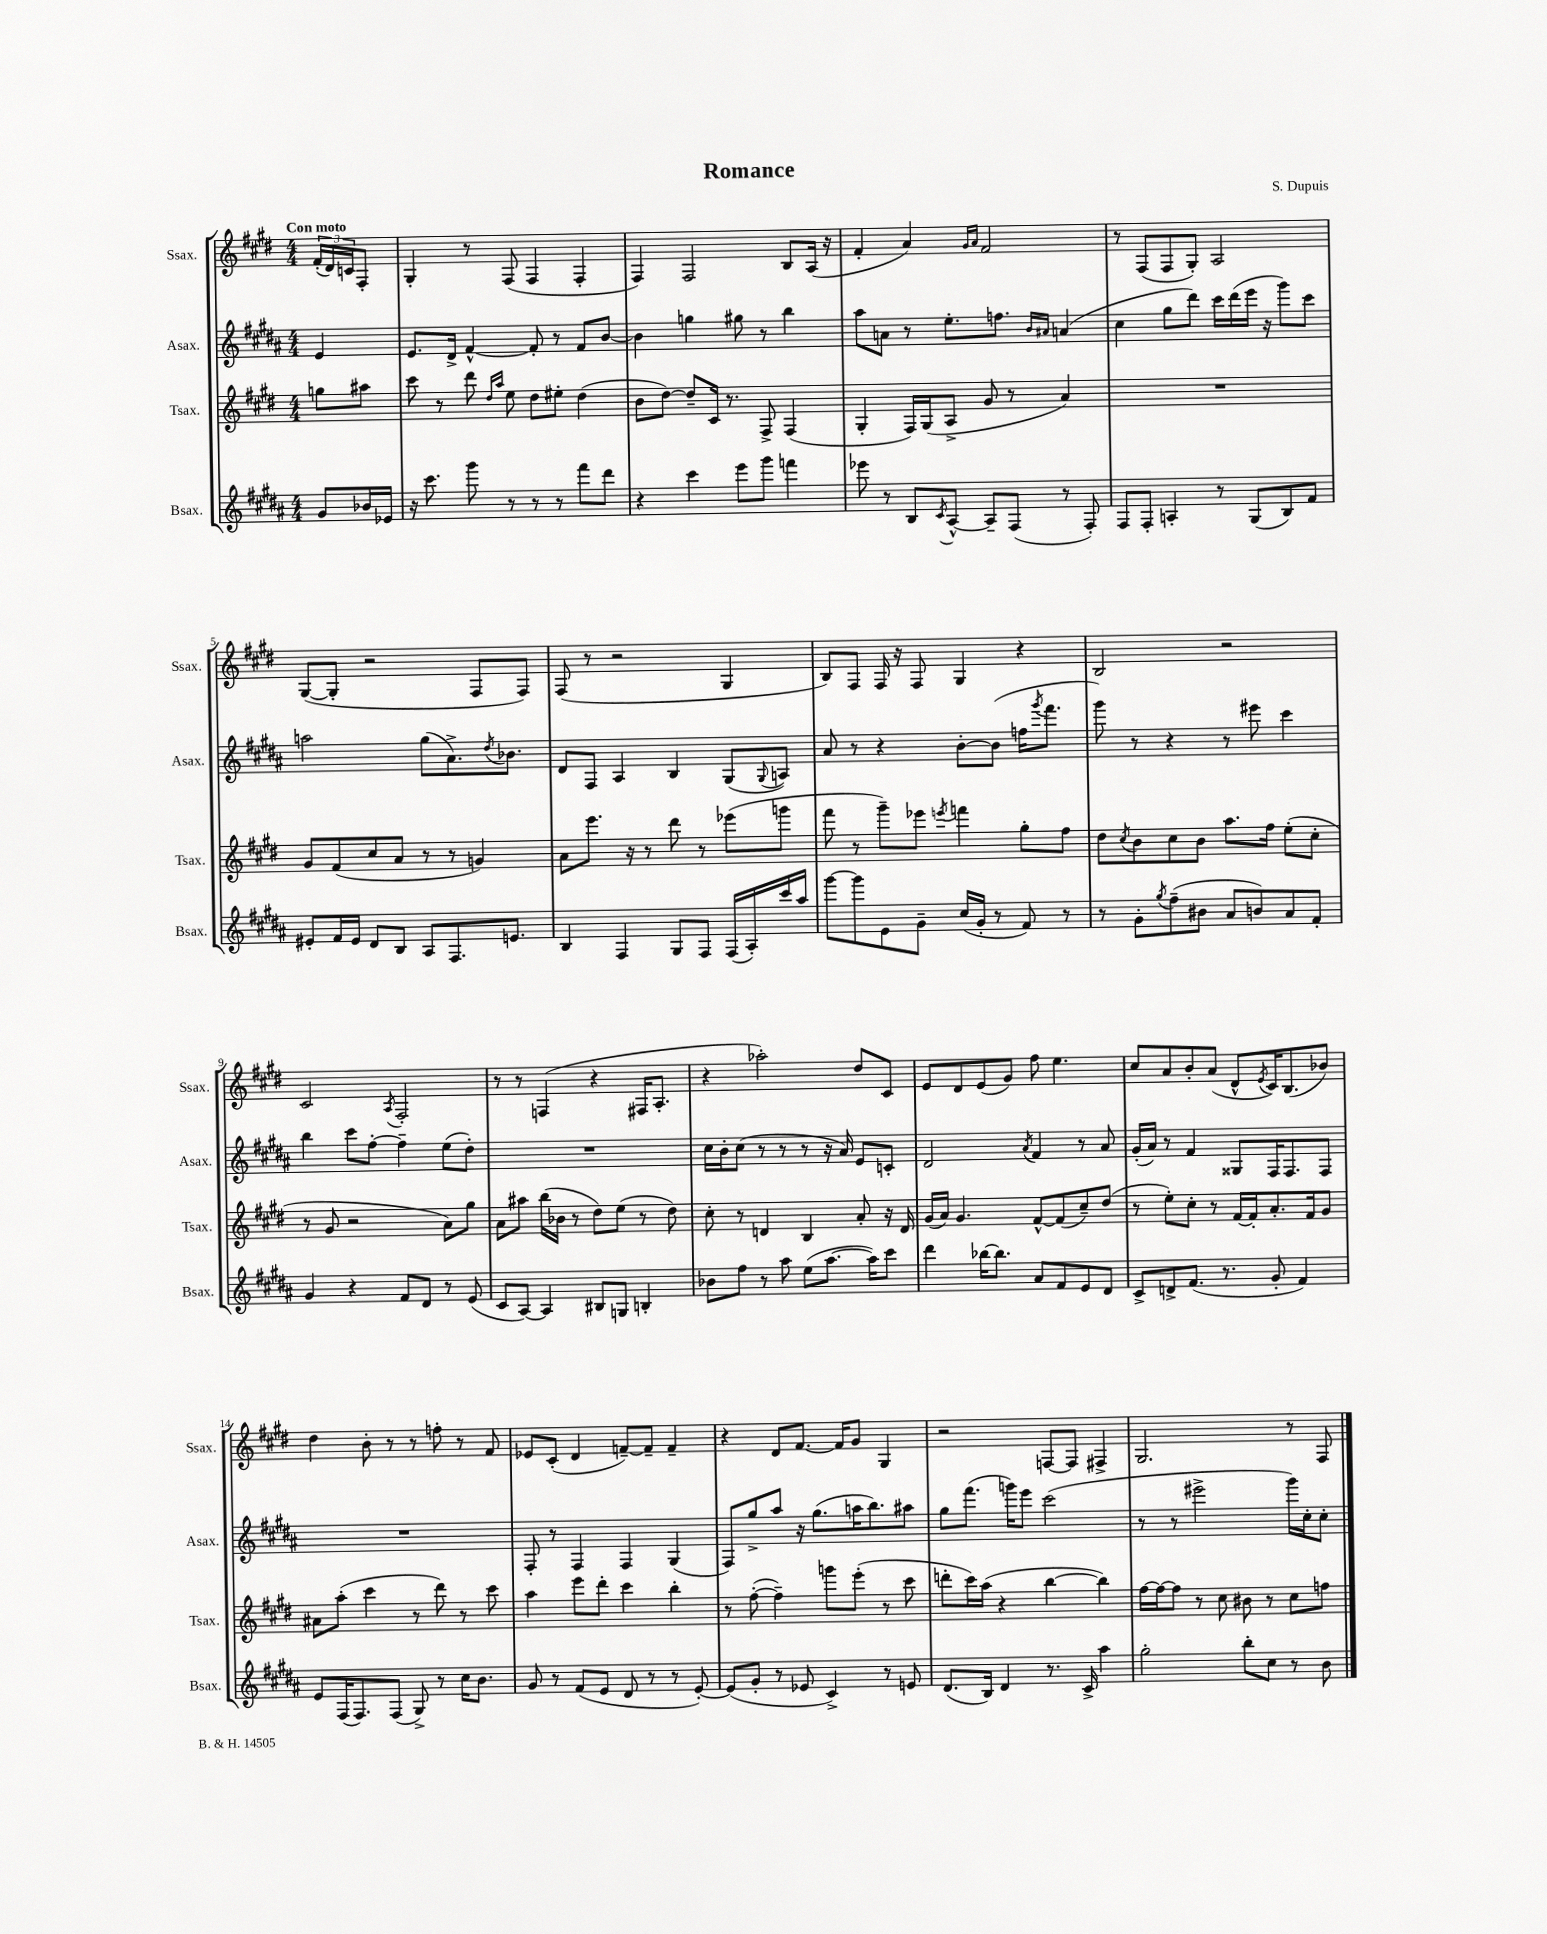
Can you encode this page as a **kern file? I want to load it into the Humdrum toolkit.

**kern	**kern	**kern	**kern
*staff4	*staff3	*staff2	*staff1
*clefG2	*clefG2	*clefG2	*clefG2
*k[f#c#g#d#a#]	*k[f#c#g#d#]	*k[f#c#g#d#a#]	*k[f#c#g#d#]
*M4/4	*M4/4	*M4/4	*M4/4
8g#	8gg	4e	(24f#'
.	.	.	24d#)
.	.	.	24c
16b-	8aa#	.	8F#'
16e-	.	.	.
=	=	=	=
16r	8ccc#	8.e	4G#'
8.ccc#	.	.	.
.	8r	.	.
.	.	16d#^	.
8ggg#	8ddd#	[4f#^^	8r
.	16qqdd#	.	.
.	16qqaa	.	.
8r	8ee	.	(8F#
8r	8dd#	8f#']	4F#
8r	8ee#'	8r	.
8fff#	(4dd#	8f#	4F#'
8ddd#	.	[8b	.
=	=	=	=
4r	8b	4b]	4F#)
.	[8dd#)	.	.
4ccc#	8dd#~]	4gg	2F#
.	16c#	.	.
.	8.r	.	.
8eee	.	8gg#	.
8ggg#	8F#^	8r	.
4fff	(4F#	4bb	8B
.	.	.	(16A
.	.	.	16r
=	=	=	=
8eee-	4G#'	8aa#	4f#'
8r	.	8a	.
8B	16F#)	8r	4a)
.	(16G#	.	.
8qc#	.	.	.
[8A#^^	8A^	8.ee'	.
.	.	.	16qqg#
.	.	.	16qqa
8A#~]	8g#	.	2f#
.	.	8.ff	.
(8F#	8r	.	.
.	.	16qqb	.
.	.	16qqa#	.
8r	4a)	(4a	.
8F#')	.	.	.
=	=	=	=
8F#	1r	4cc#	8r
8F#'	.	.	(8F#
4A'	.	8gg#	8F#
.	.	8ddd#)	8G#')
8r	.	16ccc#	2A
.	.	(16ddd#	.
(8G#	.	16eee	.
.	.	16r	.
8B)	.	8ggg#)	.
8f#	.	8ccc#	.
=	=	=	=
8e#'	8g#	2aa	([8G#
16f#	(8f#	.	8G#']
16e#	.	.	.
8d#	8cc#	.	2r
8B	8a	.	.
8A#	8r	(8gg#	.
8.F#	8r	8.a#^)	.
.	4g)	.	8F#
.	.	8qdd#	.
8.e	.	8.b-	.
.	.	.	8F#)
=	=	=	=
4B	8a	8d#	(8F#
.	8.eee	8F#	8r
4F#	.	4A#	2r
.	16r	.	.
.	8r	.	.
8G#	8ddd#	4B	.
8F#	8r	.	.
(16F#	(8eee-	(8G#	4G#
16A#')	.	.	.
.	.	8qqG#	.
16ccc#	8ggg	8A)	.
16aa#	.	.	.
=	=	=	=
[8ggg#	8fff#	8a#	8B)
8ggg#]	8r	8r	8F#
8e	8ggg#~)	4r	16F#
.	.	.	16r
8g#~	8eee-	.	8F#
.	8qeee	.	.
(16cc#	4fff	[8b'	4G#
16g#'	.	.	.
8r	.	(8b]	.
8f#)	8gg#'	16ff	4r
.	.	8qggg#	.
.	.	8.fff#	.
8r	8ff#	.	.
=	=	=	=
8r	8dd#	8ggg#)	2B
.	8qcc#	.	.
8g#'	8b	8r	.
8qgg#	.	.	.
(8ff#~	8cc#	4r	.
8b#	8b	.	.
8a#	8.aa	8r	2r
8b)	.	8eee#	.
.	16ff#	.	.
8a#	(8ee'	4ccc#	.
8f#'	8cc#'	.	.
=	=	=	=
4g#	8r	4bb	2c#
.	8g#	.	.
4r	2r	8ccc#	.
.	.	[8ff#'	.
.	.	.	8qA
8f#	.	4ff#~]	2F#'
8d#	.	.	.
8r	8a)	(8ee	.
(8e	8gg#	8dd#')	.
=	=	=	=
8c#	8a	1r	8r
[8A#)	8aa#	.	8r
4A#]	(16bb	.	(4F
.	16b-	.	.
.	8r	.	.
8B#	8dd#)	.	4r
8G	(8ee	.	.
4B'	8r	.	16F#
.	.	.	8.A'
.	8dd#)	.	.
=	=	=	=
8b-	8cc#'	16cc#	4r
.	.	16b'	.
8ff#	8r	(8cc#	.
8r	4d	8r	2aa-')
8aa#	.	8r	.
(8ee	4B	8r	.
[8.aa#	.	16r	.
.	.	16a#)	.
.	8a'	8e	8dd#
16aa#])	.	.	.
8ccc#	16r	8c'	8c#
.	16d	.	.
=	=	=	=
4ddd#	(16g#	2d#	8e
.	16a)	.	.
.	4.g#	.	8d#
[16bb-	.	.	(8e
8.bb-]	.	.	.
.	.	.	8g#)
.	.	8qa#	.
8a#	[8f#^^	4f#	8ff#
8f#	(8f#]	.	4.ee
8e	8cc#~)	8r	.
8d#	(8dd#	8a#	.
=	=	=	=
8c#^	8r	(16g#'	8cc#
.	.	16a#)	.
8d^	8ee')	8r	8a
(8.f#	8cc#'	4f#	8b'
.	8r	.	(8a
8.r	.	.	.
.	[16f#	8G##	8d#^^
.	16f#']	.	.
.	.	.	8qe
8g#'	8.a'	16F#	16c#)
.	.	8.F#	(8.B
4f#)	.	.	.
.	16f#	.	.
.	8g#	8F#	8b-)
=	=	=	=
8e	8a#	1r	4dd#
(16F#	(8aa'	.	.
8.F#)	.	.	.
.	4ccc#	.	8b'
(8F#	.	.	8r
8G#^)	8r	.	8r
8r	8ddd#)	.	8ff'
16cc#	8r	.	8r
8.b	.	.	.
.	8ccc#	.	8f#
=	=	=	=
8g#	4aa	8F#'	8e-
8r	.	8r	(8c#'
(8f#	8eee	4F#	4d#
8e	8ddd#'	.	.
8d#	4ccc#	4F#	[8f~)
8r	.	.	8f~]
8r	4bb'	(4G#	4f~
[8e')	.	.	.
=	=	=	=
(8e]	8r	8F#)	4r
8g#'	([8ff#'	8gg#^	.
8r	4ff#~])	8aa#	8d#
8e-	.	16r	[8.f#
.	.	(8.gg#	.
4c#^)	8ggg	.	.
.	.	.	16f#]
.	(8eee'	16aa	8g#
.	.	8.bb)	.
8r	8r	.	4G#
8e	8ccc#	8aa#	.
=	=	=	=
(8.d#	8ddd'	8gg#	2r
.	16ccc#)	(8.fff#	.
16B)	(16aa	.	.
4d#	4r	.	.
.	.	16ggg)	.
.	.	8eee	.
8.r	[4bb	(2ccc#	[8F
.	.	.	8F]
16c#^	.	.	.
4aa#	4bb])	.	4F#^
=	=	=	=
2gg#'	[16ff#	8r	2.G#
.	16ff#_	.	.
.	8ff#]	8r	.
.	8r	2eee#^	.
.	8cc#	.	.
8bb'	8b#	.	.
8cc#	8r	.	.
8r	8cc#	16ggg#)	8r
.	.	16cc#'	.
8b	8ff	8cc#'	8F#
==	==	==	==
*-	*-	*-	*-
